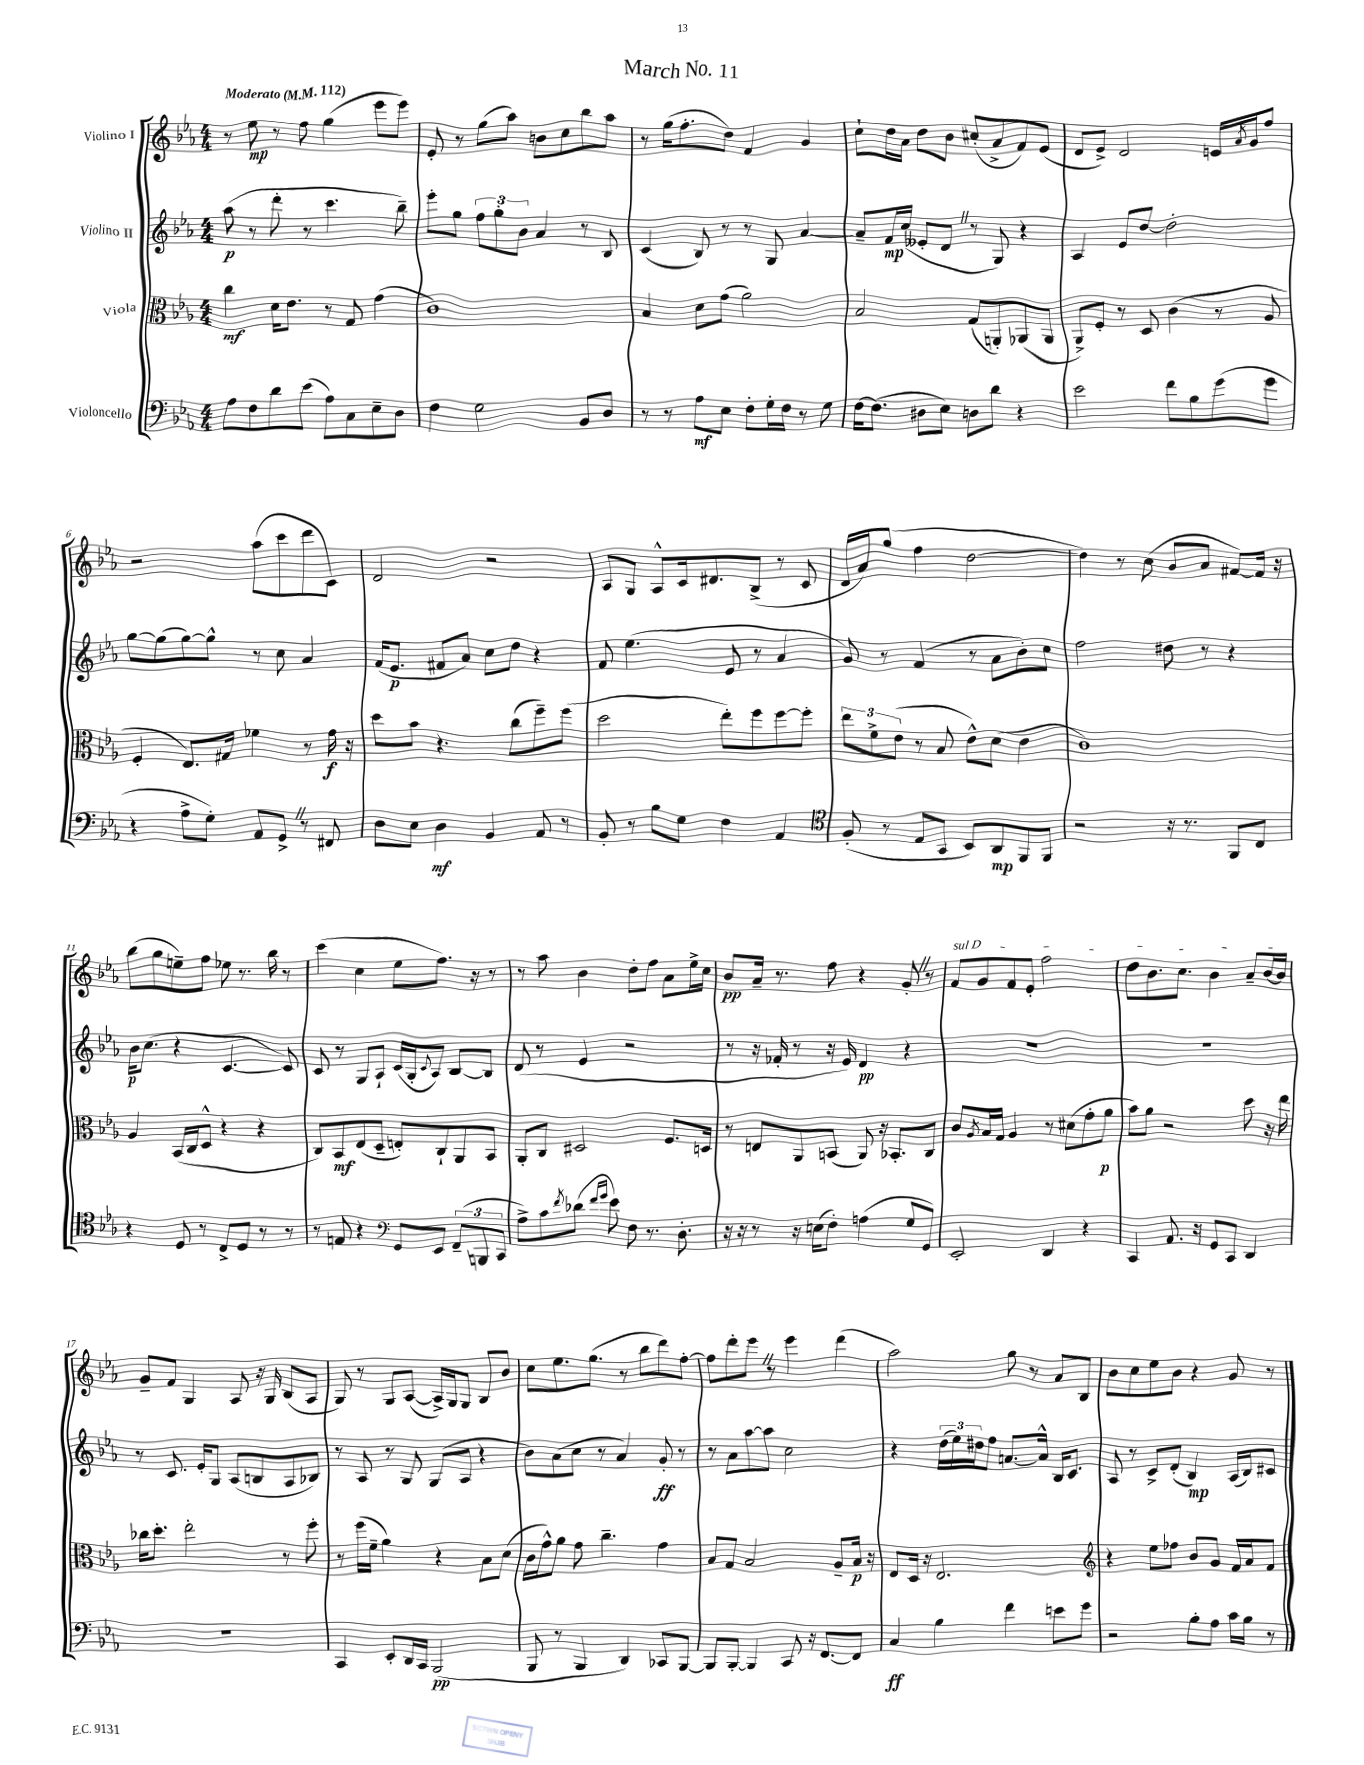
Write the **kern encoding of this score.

**kern	**dynam	**kern	**dynam	**kern	**dynam	**kern	**dynam
*part4	*part4	*part3	*part3	*part2	*part2	*part1	*part1
*staff4	*staff4	*staff3	*staff3	*staff2	*staff2	*staff1	*staff1
*I"Violoncello	*	*I"Viola	*	*I"Violino II	*	*I"Violino I	*
*clefF4	*	*clefC3	*	*clefG2	*	*clefG2	*
*k[b-e-a-]	*	*k[b-e-a-]	*	*k[b-e-a-]	*	*k[b-e-a-]	*
*M4/4	*	*M4/4	*	*M4/4	*	*M4/4	*
*MM112	*	*MM112	*	*MM112	*	*MM112	*
=1	=1	=1	=1	=1	=1	=1	=1
!	!	!	!	!	!	!LO:TX:a:B:t=Moderato	!
8A-\L	.	4cc\	mf	(8aa-\	p	8r	.
8F\	.	.	.	8r	.	8ee-\	mp
8d\	.	16d\KL	.	8ddd'\	.	8r	.
.	.	8.e-\J	.	.	.	.	.
(8e-\J	.	.	.	8r	.	8ff\	.
8A-\L)	.	8r	.	4.ccc\	.	(4gg\	.
8C\	.	8G/	.	.	.	.	.
8E-~\	.	(4g\	.	.	.	8eee-\L	.
8D\J	.	.	.	8bb-~\)	.	8eee-\J)	.
=2	=2	=2	=2	=2	=2	=2	=2
4F\	.	1c)	.	8eee-'\L	.	8e-'/	.
.	.	.	.	8gg\J	.	8r	.
2G\	.	.	.	12ff\L	.	(8gg\L	.
.	.	.	.	12gg'\	.	.	.
.	.	.	.	.	.	8aa-\J)	.
.	.	.	.	12b-\J	.	.	.
.	.	.	.	4a-/	.	8bn\L	.
.	.	.	.	.	.	8cc\	.
8BB-/L	.	.	.	8r	.	8bb-\	.
8D/J	.	.	.	8B-/	.	8aa-\J	.
=3	=3	=3	=3	=3	=3	=3	=3
8r	.	4B-/	.	(4c/	.	8r	.
8r	.	.	.	.	.	(16gg\KL	.
.	.	.	.	.	.	8.ff'\	.
8A-\L	mf	8d\L	.	8B-/)	.	.	.
8E-\J	.	(8g\J	.	8r	.	8dd\J)	.
8F'\L	.	2a-\)	.	8r	.	4f/	.
16G'\L	.	.	.	8G/	.	.	.
16F\JJ	.	.	.	.	.	.	.
8r	.	.	.	[4a-/	.	4g/	.
8G\	.	.	.	.	.	.	.
=4	=4	=4	=4	=4	=4	=4	=4
[16F\KL	.	2B-/	.	8a-~/L]	.	8cc`\L	.
(8.F\J]	.	.	.	.	.	.	.
.	.	.	.	16f/L	mp	16dd\L	.
.	.	.	.	(16cc/JJ	.	16a-\JJ	.
8D#X\L	.	.	.	8e--X'/L	.	8dd\L	.
8E-\J)	.	.	.	8dZ/J	.	8b-\J	.
8Dn\L	.	(8G/L	.	8r	.	(8cc#X'/L	.
8d\J	.	8AAn'/)	.	8G/)	.	8a-^/	.
4r	.	(8AA-X/	.	4r	.	8f/)	.
.	.	8AA-/J	.	.	.	(8e-/J	.
=5	=5	=5	=5	=5	=5	=5	=5
2e-\	.	8AA-^/L)	.	4A-/	.	8d/L	.
.	.	8F'/J	.	.	.	8e-^/J)	.
.	.	8r	.	8e-/L	.	2d/	.
.	.	8D/	.	[8dd/J	.	.	.
8f\L	.	(4c\	.	2dd'\]	.	.	.
8B-\	.	.	.	.	.	.	.
(8g\	.	8r	.	.	.	16en/LL	.
.	.	.	.	.	.	8qa-/	.
.	.	.	.	.	.	16g/J	.
8g\J	.	8A-/	.	.	.	8ff/J	.
!!LO:LB:g=z
=6	=6	=6	=6	=6	=6	=6	=6
4r	.	4F'/	.	[8gg\L	.	2r	.
.	.	.	.	(8gg\]	.	.	.
8A-^\L	.	8.E-/L)	.	[8gg\)	.	.	.
8G'\J)	.	.	.	8gg^^\J]	.	.	.
.	.	16G#X/Jk	.	.	.	.	.
8AA-/L	.	4f-X\	.	8r	.	(8aa-\L	.
8GG^Z/J	.	.	.	8cc\	.	8ccc\	.
8r	.	8r	.	4a-/	.	8ddd\	.
8FF#X/	.	16g\	f	.	.	8c\J)	.
.	.	16r	.	.	.	.	.
=7	=7	=7	=7	=7	=7	=7	=7
8D\L	.	8dd\L	.	(16f/KL	.	2d/	.
.	.	.	.	8.e-/J	p	.	.
8E-\J	.	8b-\J	.	.	.	.	.
4D\	mf	4.r	.	8f#X/L	.	.	.
.	.	.	.	8a-/J)	.	.	.
4BB-/	.	.	.	8cc\L	.	2r	.
.	.	(8cc\L	.	8dd\J	.	.	.
8AA-/	.	8ff~\)	.	4r	.	.	.
8r	.	(8ff\J	.	.	.	.	.
=8	=8	=8	=8	=8	=8	=8	=8
8BB-'/	.	2dd\	.	8f/	.	8A-/L	.
8r	.	.	.	(4.ee-\	.	8G/J	.
8B-\L	.	.	.	.	.	8A-^^/L	.
8G\J	.	.	.	.	.	16c/k	.
.	.	.	.	.	.	8.d#X/	.
4F\	.	8ee-'\L)	.	8e-/	.	.	.
.	.	8ff\	.	8r	.	(8B-^/J	.
4AA-/	.	[8ff\	.	4a-/	.	8r	.
.	.	8ff'\J]	.	.	.	8c/	.
=9	=9	=9	=9	=9	=9	=9	=9
*clefC4	*	*	*	*	*	*	*
(8F'/	.	12ee-\L	.	8g/)	.	16d/LL	.
.	.	.	.	.	.	16a-/J)	.
.	.	12f^\	.	.	.	.	.
8r	.	.	.	8r	.	(8gg/J	.
.	.	(12e-\J	.	.	.	.	.
8E-/L	.	8r	.	(4f/	.	4ff\	.
8GG/J	.	8B-/	.	.	.	.	.
8BB-/L)	.	8e-^^\L)	.	8r	.	[2dd\	.
8AA-/	mp	(8d\J	.	8a-\L	.	.	.
8FF/	.	4e-\	.	8b-'\)	.	.	.
8FF/J	.	.	.	8cc\J	.	.	.
=10	=10	=10	=10	=10	=10	=10	=10
2r	.	1c)	.	2ff\	.	4dd\])	.
.	.	.	.	.	.	8r	.
.	.	.	.	.	.	(8cc\	.
16r	.	.	.	8dd#X\	.	8b-/L	.
8.r	.	.	.	.	.	.	.
.	.	.	.	8r	.	8a-/J	.
8FF/L	.	.	.	4r	.	[8f#X/L)	.
8C/J	.	.	.	.	.	16f#/Jk]	.
.	.	.	.	.	.	16r	.
!!LO:LB:g=z
=11	=11	=11	=11	=11	=11	=11	=11
4r	.	4A-/	.	16b-\KL	p	(8bb-\L	.
.	.	.	.	(8.cc\J	.	.	.
.	.	.	.	.	.	8gg\	.
8D/	.	(16BB-/LL	.	4r	.	8een~\)	.
.	.	16C/J	.	.	.	.	.
8r	.	8D^^/J	.	.	.	8ff\J	.
8C^/L	.	4r	.	[4.c/	.	8ee-X\	.
8D/J	.	.	.	.	.	8.r	.
8r	.	4r	.	.	.	.	.
.	.	.	.	.	.	16bb-\	.
8r	.	.	.	8c/])	.	8r	.
=12	=12	=12	=12	=12	=12	=12	=12
8r	.	8C/L)	.	8c/	.	(4ccc\	.
8En/	.	8BB-/	mf	8r	.	.	.
4r	.	(8E-/	.	8G/L	.	4cc\	.
.	.	8D~/J	.	8A-`/J	.	.	.
*clefF4	*	*	*	*	*	*	*
8GG/L	.	8En'/L)	.	(16c/LL	.	8ee-\L	.
.	.	.	.	16G'/J	.	.	.
.	.	.	.	8qqc/	.	.	.
8EE-/J	.	8C`/	.	8A-/J)	.	8.ff\J)	.
(12FF~/L	.	8AA-/	.	[8B-/L	.	.	.
.	.	.	.	.	.	16r	.
12BBBn/	.	.	.	.	.	.	.
.	.	8BB-/J	.	8B-/J]	.	8r	.
12CC/J	.	.	.	.	.	.	.
=13	=13	=13	=13	=13	=13	=13	=13
8A-^\L)	.	8AA-'/L	.	(8d/	.	8r	.
8c\	.	8C/J	.	8r	.	8aa-\	.
8qf/	.	.	.	.	.	.	.
(8d-X\J	.	2D#X/	.	4e-/	.	4b-\	.
16qqf/LL	.	.	.	.	.	.	.
16qqg/JJ	.	.	.	.	.	.	.
8e-\)	.	.	.	.	.	.	.
8F\	.	.	.	2r	.	8dd'\L	.
8.r	.	.	.	.	.	8ff\J	.
.	.	8.F/L	.	.	.	8a-\L	.
8.D'\	.	.	.	.	.	.	.
.	.	.	.	.	.	16ee-^\L	.
.	.	16Dn/Jk	.	.	.	16cc\JJ	.
=14	=14	=14	=14	=14	=14	=14	=14
16r	.	8r	.	8r	.	8b-/L	pp
16r	.	.	.	.	.	.	.
8r	.	8En/L	.	16r	.	16a-~/Jk	.
.	.	.	.	16f-X'/	.	8.r	.
16r	.	8AA-/	.	8r	.	.	.
(16En\KL	.	.	.	.	.	.	.
8F'\J)	.	(8BBn/J	.	16r	.	8ff\	.
.	.	.	.	16e-/)	.	.	.
(4An\	.	8AA-/)	.	4d/	pp	4r	.
.	.	16r	.	.	.	.	.
.	.	8.BB-X'/L	.	.	.	.	.
8G/L	.	.	.	4r	.	8g'Z/	.
8GG/J)	.	8C/J	.	.	.	8r	.
=15	=15	=15	=15	=15	=15	=15	=15
!	!	!	!	!	!	!LO:TX:a:i:t=sul D	!
2EE-'/	.	8c/L	.	1r	.	8f/L	.
.	.	8qA-/	.	.	.	.	.
.	.	16B-/L	.	.	.	8g/	.
.	.	16G/JJ	.	.	.	.	.
.	.	4A-/	.	.	.	8f/	.
.	.	.	.	.	.	8e-'/J	.
4DD/	.	8r	.	.	.	2ff\	.
.	.	(8d#X\L	.	.	.	.	.
4r	.	8g'\	.	.	.	.	.
.	.	8a-\J	p	.	.	.	.
=16	=16	=16	=16	=16	=16	=16	=16
4CC/	.	8b-\L)	.	1r	.	8dd\L	.
.	.	8a-\J	.	.	.	8.b-\	.
8.AA-/	.	2r	.	.	.	.	.
.	.	.	.	.	.	8.cc\J	.
16r	.	.	.	.	.	.	.
8GG/L	.	.	.	.	.	4b-\	.
8CC/J	.	.	.	.	.	.	.
4DD/	.	8dd\	.	.	.	8a-~/L	.
.	.	16r	.	.	.	[16b-/L	.
.	.	16ee-\	.	.	.	16b-/JJ]	.
!!LO:LB:g=z
=17	=17	=17	=17	=17	=17	=17	=17
1r	.	16cc-X\KL	.	8r	.	8g~/L	.
.	.	8.dd'\J	.	.	.	.	.
.	.	.	.	8.c/	.	8f/J	.
.	.	2ee-'\	.	.	.	4G/	.
.	.	.	.	16e-'/KL	.	.	.
.	.	.	.	8G/J	.	.	.
.	.	.	.	(8A-/L	.	8A-/	.
.	.	.	.	8Bn/	.	16r	.
.	.	.	.	.	.	16G/	.
.	.	8r	.	8A-/	.	(8B-/L	.
.	.	8ff'\	.	8B-X/J)	.	8A-/J	.
=18	=18	=18	=18	=18	=18	=18	=18
4CC/	.	8r	.	8r	.	8G/)	.
.	.	(16ff\LL	.	8A-/	.	8r	.
.	.	16f~\JJ	.	.	.	.	.
8EE-'/L	.	4a-\)	.	8r	.	8G/L	.
16DD/L	.	.	.	8G/	.	([8A-/J	.
16CC/JJ	.	.	.	.	.	.	.
(2BBB-/	pp	4r	.	(8G/L	.	16A-^/LL])	.
.	.	.	.	.	.	16G/J	.
.	.	.	.	8A-/J	.	8G/J	.
.	.	8B-\L	.	4r	.	8B-/L	.
.	.	(8d\J	.	.	.	8b-/J	.
=19	=19	=19	=19	=19	=19	=19	=19
8BBB-/	.	16c\LL	.	8b-\L)	.	8cc\L	.
.	.	16g^^\J)	.	.	.	.	.
8r	.	8a-\J	.	(8a-\	.	8.ee-\	.
4BBB-/	.	8g\	.	8cc\J	.	.	.
.	.	.	.	.	.	(8.gg\J	.
.	.	4.cc~\	.	8r	.	.	.
4DD/)	.	.	.	4a-/)	.	8r	.
.	.	.	.	.	.	8bb-\L	.
8CC-X/L	.	4g\	.	8g'/	ff	8ddd\)	.
[8BBB-/J	.	.	.	8r	.	[8ff'\J	.
=20	=20	=20	=20	=20	=20	=20	=20
8BBB-/L]	.	8B-/L	.	8r	.	8ff\L]	.
[8BBB-'/J	.	8G/J	.	8a-\L	.	8ddd'\	.
4BBB-/]	.	2B-/	.	[8aa-\	.	8eee-Z\J	.
.	.	.	.	8aa-\J]	.	8r	.
8CC/	.	.	.	2cc\	.	4eee-\	.
16r	.	.	.	.	.	.	.
[8.FF/L	.	.	.	.	.	.	.
.	.	8A-~/L	.	.	.	(4ddd\	.
8FF/J]	.	16B-/Jk	p	.	.	.	.
.	.	16r	.	.	.	.	.
=21	=21	=21	=21	=21	=21	=21	=21
4C/	ff	8E-/L	.	4r	.	2aa-\)	.
.	.	16D/Jk	.	.	.	.	.
.	.	16r	.	.	.	.	.
4B-\	.	2.E-/	.	(24dd\LL	.	.	.
.	.	.	.	24ee-\)	.	.	.
.	.	.	.	24dd#X\J	.	.	.
.	.	.	.	8ff\J	.	.	.
4f\	.	.	.	[8.an/L	.	8gg\	.
.	.	.	.	.	.	8r	.
.	.	.	.	16a^^/Jk]	.	.	.
8en\L	.	.	.	16B-/KL	.	8a-/L	.
.	.	.	.	8.c/J	.	.	.
8g\J	.	.	.	.	.	8B-/J	.
=22	=22	=22	=22	=22	=22	=22	=22
*	*	*clefG2	*	*	*	*	*
2r	.	4r	.	8A-/	.	8b-\L	.
.	.	.	.	8r	.	8cc\	.
.	.	8ee-\L	.	8c^/L	.	8ee-\	.
.	.	8ff-X\J	.	(8d'/J	.	8b-\J	.
8B-'\L	.	8b-/L	.	4B-/)	mp	4r	.
8A-\J	.	8g/J	.	.	.	.	.
16c\LL	.	16f/LL	.	(16A-/LL	.	8g/	.
16B-\JJ	.	16a-/J	.	16B-/J)	.	.	.
8r	.	8f/J	.	8c#X/J	.	8r	.
==	==	==	==	==	==	==	==
*-	*-	*-	*-	*-	*-	*-	*-
